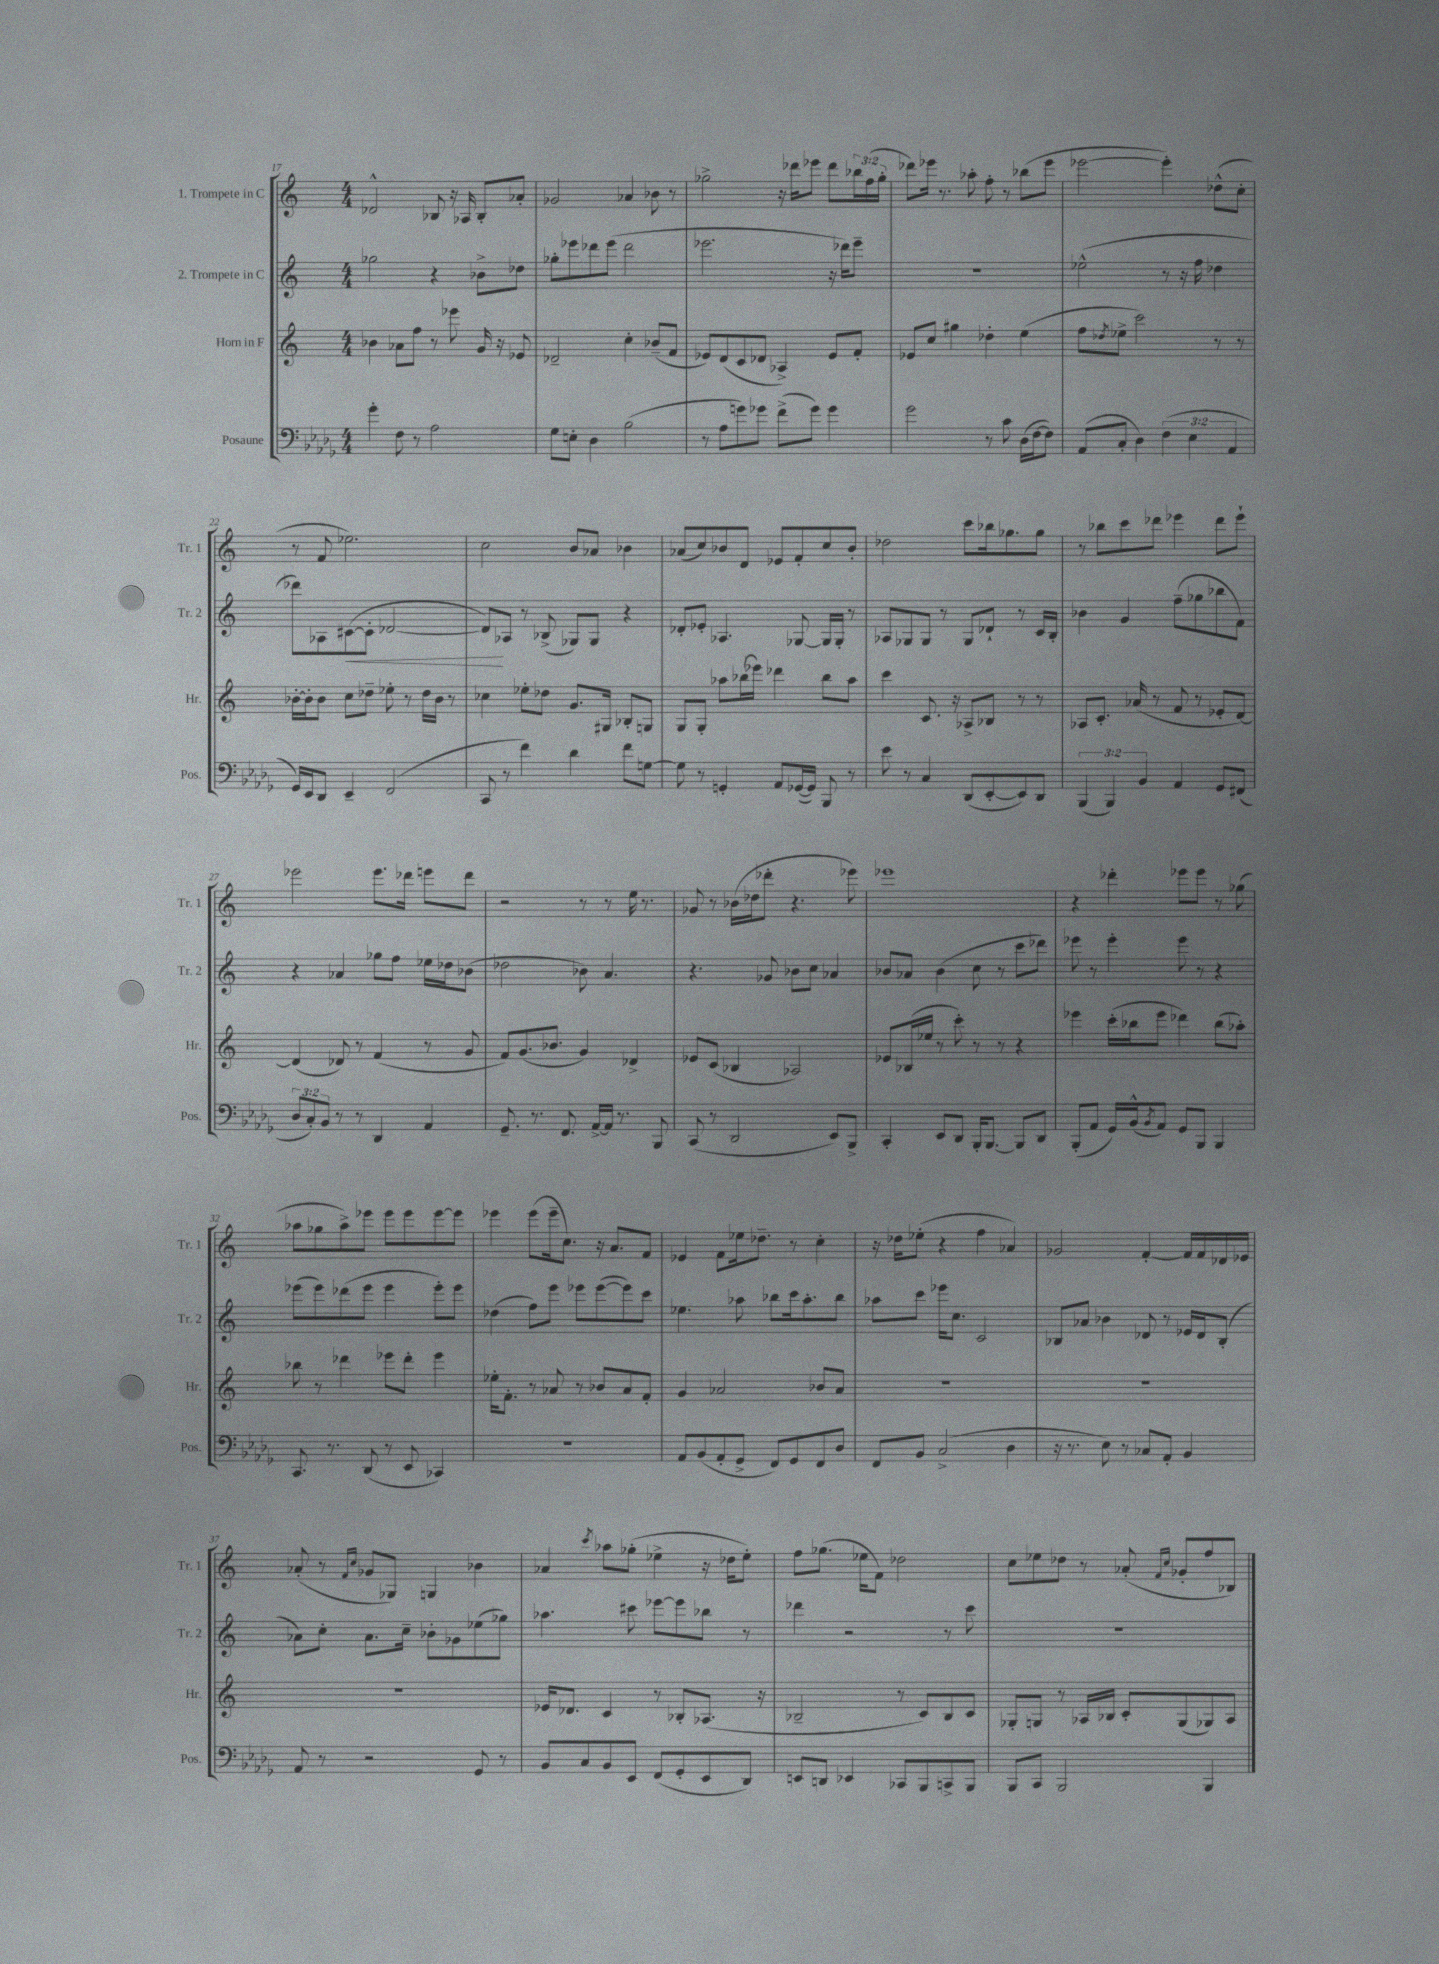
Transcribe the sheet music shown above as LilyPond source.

<<
\new StaffGroup <<
\new Staff = "s0" \with { instrumentName = "1. Trompete in C" shortInstrumentName = "Tr. 1" } {
    \clef treble \key c \major \numericTimeSignature \time 4/4 \override Staff.TupletNumber.text = #tuplet-number::calc-fraction-text
    des'2-^ bes8 r16 aes16 bes8-. aes'8-. |
    ges'2 aes'4 bes'8 r8 |
    ges''2-> r16 des'''16 ees'''8 des'''8 \tuplet 3/2 { bes''16 f''16( ges''16-. } |
    des'''8) ees'''16 r8. aes''8-. f''8-. r8 bes''8( ees'''8 |
    ees'''2~ ees'''4-.) des''8-^( c''8-. |
    r8 f'8 ees''2.) |
    c''2 b'8 aes'8 bes'4 |
    aes'8( c''8) bes'8 d'8 ees'8 f'8-. c''8 bes'8-. |
    des''2 c'''8 bes''16 ges''8. ges''8 |
    r8 bes''8 c'''8 des'''8 ees'''4 des'''8 ees'''8-! |
    ees'''2 ees'''8. des'''16 e'''8 des'''8 |
    r2 r8 r8 e''16 r8. |
    ges'8 r8 bes'16( des''16 des'''8-. r4. ees'''8) |
    ees'''1 |
    r4 des'''4-. ees'''8 ees'''8 r8 ges''8( |
    aes''8 ges''8 aes''8->) ees'''8 ees'''8 ees'''8 ees'''8~ ees'''8 |
    ees'''4 ees'''8( ees'''16-- c''8.) r16 a'8. f'8 |
    ees'4 f'8 ees''16 des''8.-- r8 c''4-. |
    r16 des''16 ees''8-.( r4 f''4 aes'4) |
    ges'2 f'4~-. f'16 f'16 des'16 ees'16 |
    aes'8-.( r8 \grace { f'16 c''16 } ges'8 ges8) g4 bes'4 |
    aes'4 \acciaccatura { c'''8 } aes''8 ges''8-.( ees''4-> r16 des''16 ees''8-.) |
    f''8 ges''8.( ees''16 f'8) des''2 |
    c''8 ees''8 des''8 r8 aes'8-.( \grace { f'16 c''16 } ges'8-. f''8 bes8) \bar "|." |
}
\new Staff = "s1" \with { instrumentName = "2. Trompete in C" shortInstrumentName = "Tr. 2" } {
    \clef treble \key c \major \numericTimeSignature \time 4/4
    ges''2 r4 bes'8-> des''8 |
    ges''8-. ees'''8 des'''8 ees'''8( des'''2 |
    ees'''2. r16 des'''16) ees'''8-- |
    r1 |
    ees''2-^( r8 r16 f''16 des''4 |
    des'''8) aes8 cis'8~\<( cis'8-. des'2~ |
    des'8\!) aes8 r8 bes8->( ges8) ges8 r4 |
    des'8-. ees'8-. aes4. ges8~ ges16 ges16-. r8 |
    aes8 ges8 ges8 r8 ges8 des'8-! r8 c'16 b16-. |
    bes'4 g'4 f''8--( ges''8 bes''8 f'8) |
    r4 aes'4 ges''8 f''8 ees''16 des''16 bes'8( |
    des''2 bes'8) a'4. |
    r4. ges'8 bes'8 c''8 aes'4 |
    bes'8 aes'8 bes'4( c''8 r8 c'''8 des'''8) |
    ees'''8 r8 ees'''4-. ees'''8 r8 r4 |
    ees'''8( ees'''8) des'''8( ees'''8 ees'''4 ees'''8-.) ees'''8 |
    des''4( f''8) e'''8 ees'''8 ees'''8~( ees'''8) c'''8 |
    ees''4. aes''8 bes''8 c'''16 aes''8.-. bes''8 |
    aes''8 c'''8 ees'''16 c''8. c'2 |
    bes8 aes'8 bes'4 des'8 r8 ees'16 des'16 bes8-.( |
    aes'8) c''8-. aes'8. c''16-- bes'8-. ges'8 ees''8( ges''8) |
    aes''4. cis'''8 ees'''8~ ees'''8 bes''8 r8 |
    des'''4 r2 r8 c'''8 |
    R1 \bar "|." |
}
\new Staff = "s2" \with { instrumentName = "Horn in F" shortInstrumentName = "Hr." } {
    \clef treble \key c \major \numericTimeSignature \time 4/4
    bes'4 aes'8 f''8 r8 ees'''8 g'16 r16 ees'8 |
    des'2-- c''4-. bes'8--( f'8 |
    ees'8) d'8( c'8 des'8 aes4->) ees'8 f'8-. |
    ees'8 c''8 gis''4 des''4-. e''4( |
    f''8 \acciaccatura { des''8 } ees''8-> c'''2) r8 r8 |
    bes'16~-. bes'16-. bes'8 c''8 des''8-- ees''8-. r8 des''16 bes'16 r8 |
    ces''4 ees''8-. des''8 g'8. gis16 bes8-. g8 |
    g8 g8-. aes''8 bes''16( ees'''16) des'''4 bes''8 aes''8 |
    c'''4 c'8. r16 aes8-> bes8 r8 r8 |
    aes8 c'8.-. aes'16( r8 f'8 r8 ees'8-. d'8~) |
    d'4( des'8) r8 f'4( r8 g'8 |
    f'8) g'8.( bes'8. g'4) des'4-> |
    ees'8 c'8( bes4 aes2) |
    ees'8 bes16( ees''16 r8 c'''8-.) r8 r8 r4 |
    ees'''4 c'''16-.( bes''16 ees'''8 des'''4) bes''8( aes''8-.) |
    bes''8 r8 des'''4 ees'''8 des'''8-. ees'''4 |
    ees''16-. f'8.-. r8 aes'8 r8 bes'8 aes'8 f'8-. |
    g'4 aes'2 bes'8 aes'8 |
    R1 |
    R1 |
    R1 |
    ees'16 des'8. c'4 r8 bes8-. aes8.( r16 |
    bes2-- r8 c'8) bes8 c'8 |
    ges8-. g8 r8 aes16 bes16 c'8-. g8( ges8) aes8 \bar "|." |
}
\new Staff = "s3" \with { instrumentName = "Posaune" shortInstrumentName = "Pos." } {
    \clef bass \key des \major \numericTimeSignature \time 4/4 \override Staff.TupletNumber.text = #tuplet-number::calc-fraction-text
    ges'4-. f8 r8 aes2 |
    ges8 e8-. des4 bes2( |
    r8 aes8 g'8) ges'8 f'8->( ges'8) ges'4 |
    ges'2 r8 c'8 des16( f16~ f8) |
    aes,8( c8-. des4) \tuplet 3/2 { f4( ees4 aes,4 } |
    ges,16) ees,16 des,8 ees,4-- f,2( |
    c,8 r8 f'4) des'4 f'8 g8~ |
    g8 r8 g,4-. aes,8 ges,16~( ges,16) bes,,8 r8 |
    ees'8 r8 c4 des,8( ees,8~-. ees,8) des,8 |
    \tuplet 3/2 { bes,,4( bes,,4) bes,4 } aes,4 ges,8 fis,8( |
    \tuplet 3/2 { des8 c8-.) bes,8 } r8 r8 des,4 aes,4 |
    ges,8.-- r8. f,8. aes,16~-> aes,16 r8. bes,,8 |
    c,8( r8 des,2 ees,8) bes,,8-> |
    c,4-. ees,8 des,8 bes,,16-. bes,,8.~ bes,,8 des,8 |
    bes,,8-.( aes,8 ges,16) bes,16-^( \acciaccatura { bes,8 } aes,8) ges,8 bes,,8 bes,,4 |
    c,8. r8. des,8( r8 ees,8 ces,4) |
    R1 |
    aes,8 bes,8( aes,8-. ges,8-> f,8) ges,8 f,8 des8 |
    f,8 bes,8 c2->( des4 |
    r16 r8. ees8) r8 ces8 aes,8-. bes,4 |
    aes,8 r8 r2 ges,8 r8 |
    bes,8 c8 bes,8 ees,8 f,8( ges,8-. ees,8 des,8) |
    e,8 d,8 ees,4 ces,8 bes,,8 c,8-> bes,,8 |
    bes,,8 c,8 bes,,2 bes,,4 \bar "|." |
}
>>
>>
\layout { \context { \Score currentBarNumber = #17 } }
